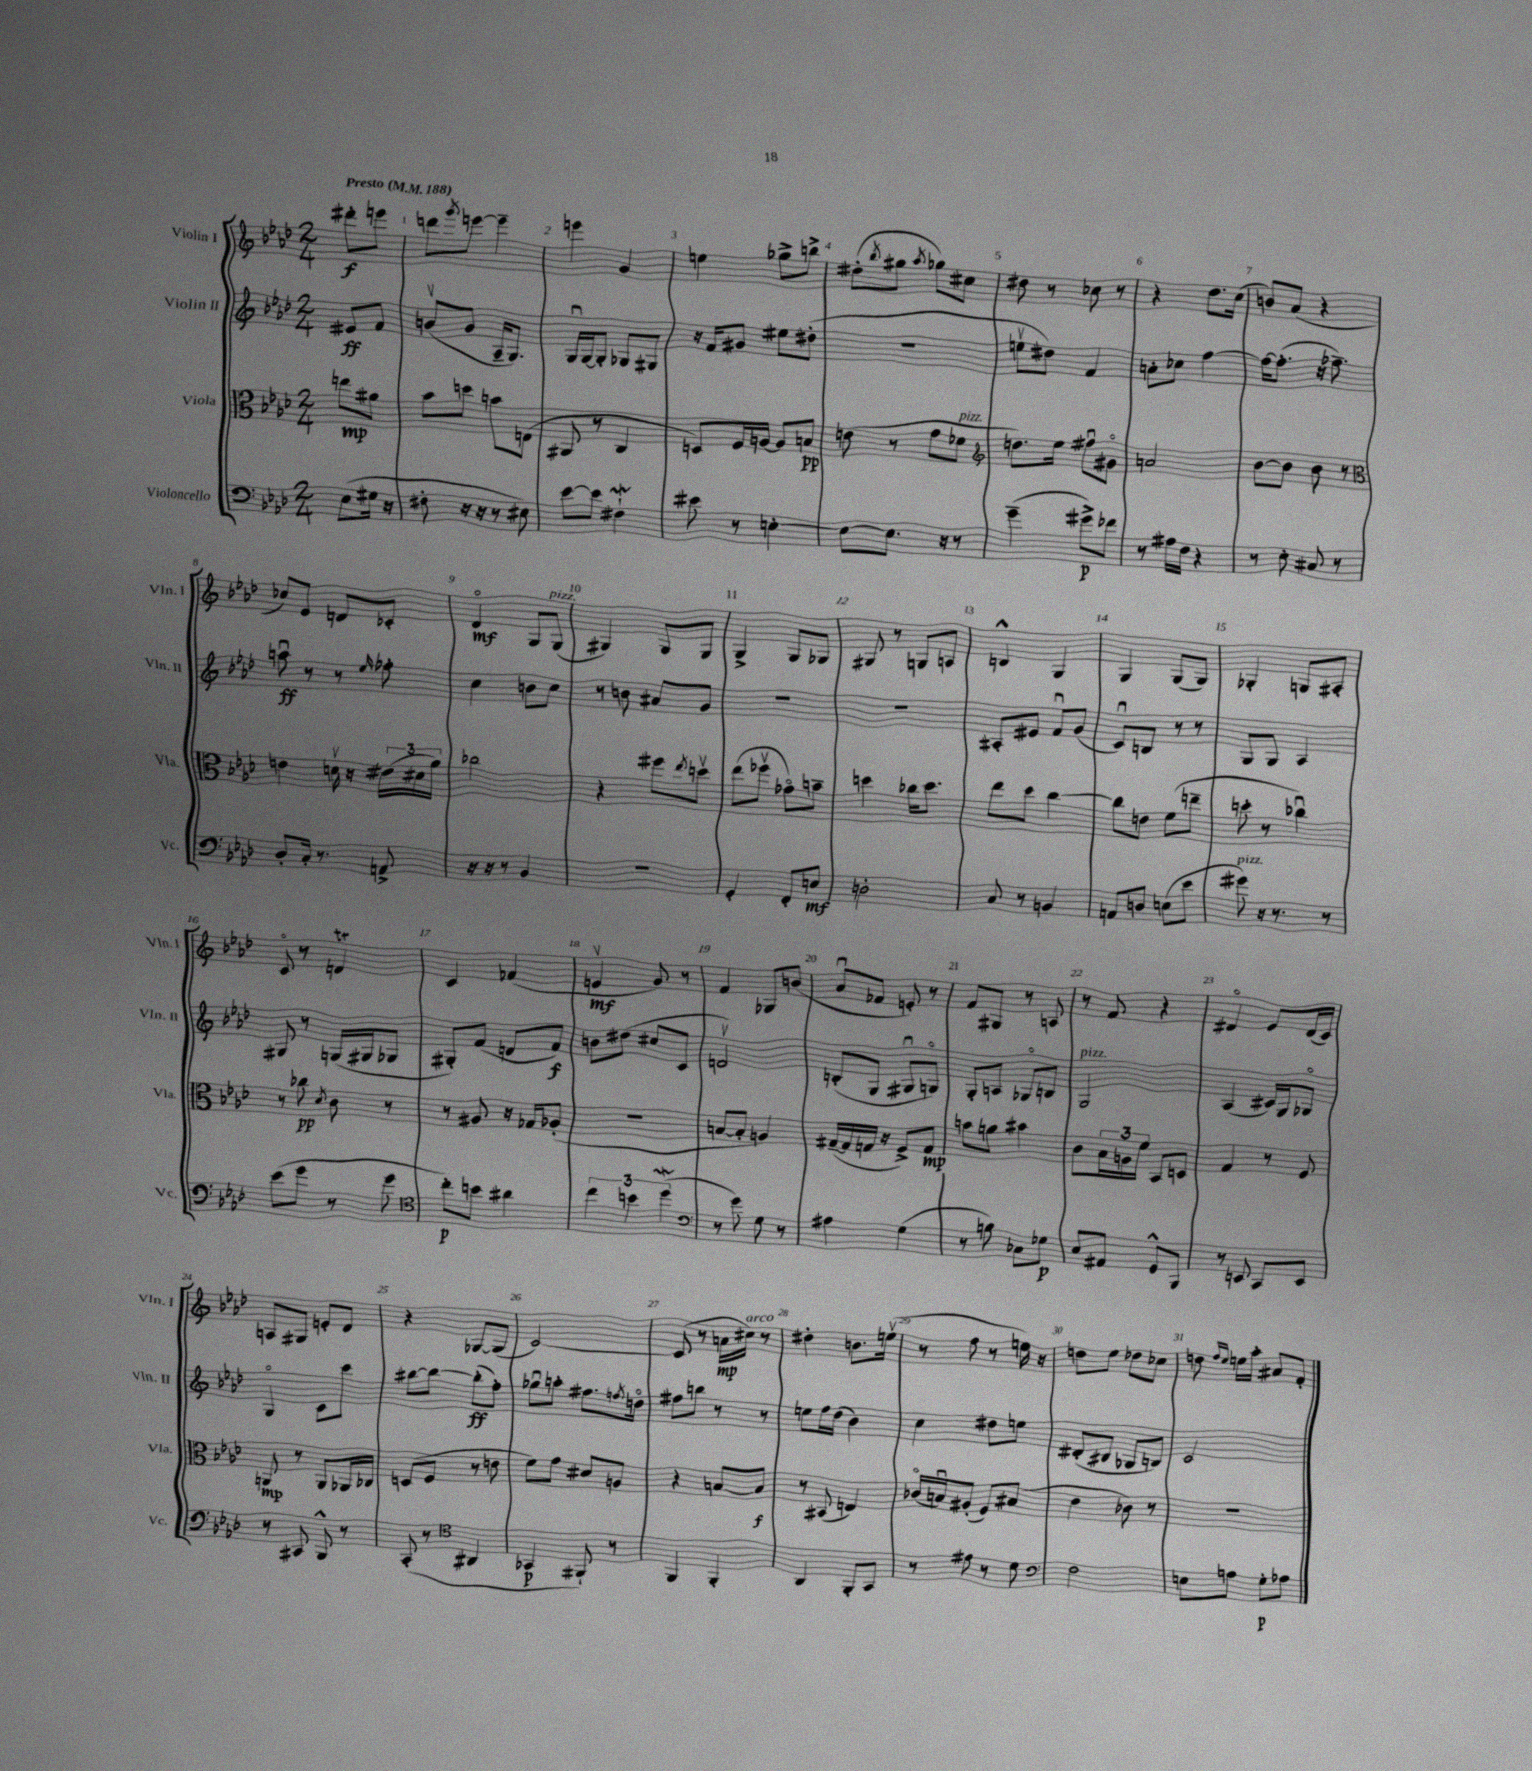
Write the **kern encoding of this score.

**kern	**dynam	**kern	**dynam	**kern	**dynam	**kern	**dynam
*part4	*part4	*part3	*part3	*part2	*part2	*part1	*part1
*staff4	*staff4	*staff3	*staff3	*staff2	*staff2	*staff1	*staff1
*I"Violoncello	*	*I"Viola	*	*I"Violin II	*	*I"Violin I	*
*I'Vc.	*	*I'Vla.	*	*I'Vln. II	*	*I'Vln. I	*
*clefF4	*	*clefC3	*	*clefG2	*	*clefG2	*
*k[b-e-a-d-]	*	*k[b-e-a-d-]	*	*k[b-e-a-d-]	*	*k[b-e-a-d-]	*
*M2/4	*	*M2/4	*	*M2/4	*	*M2/4	*
*MM188	*	*MM188	*	*MM188	*	*MM188	*
=	=	=	=	=	=	=	=
!	!	!	!	!	!	!LO:TX:a:B:t=Presto	!
(8E-\L	.	8een\L	mp	8e#X/L	ff	8ddd#X'\L	f
16G#X\Jk	.	8a#X\J	.	8f/J	.	8eeen\J	.
16r	.	.	.	.	.	.	.
=1	=1	=1	=1	=1	=1	=1	=1
8F#X'\	.	8b-\L	.	(8bnv/L	.	8dddn\L	.
.	.	.	.	.	.	8qggg/	.
16r	.	8ddn\J	.	8g/J	.	[8eeen\J	.
16r	.	.	.	.	.	.	.
8r	.	8bn\L	.	16A-~/KL	.	4eee~\]	.
.	.	.	.	8.G/J)	.	.	.
8E#X\)	.	(8En\J	.	.	.	.	.
=2	=2	=2	=2	=2	=2	=2	=2
[8e-\L	.	8AA#X/	.	16Gu/LL	.	4eeen\	.
.	.	.	.	[16G/J	.	.	.
8e-\J]	.	8r	.	8G'/J]	.	.	.
4F#XW`\	.	4C/	.	8G-X/L	.	4g/	.
.	.	.	.	8G#X/J	.	.	.
=3	=3	=3	=3	=3	=3	=3	=3
8e#X\	.	8Dn/L)	.	16r	.	4een\	.
.	.	.	.	16f/KL	.	.	.
8r	.	16F/L	.	8g#X/J	.	.	.
.	.	[16An/JJ	.	.	.	.	.
[4En'\	.	8A/L]	.	8ee#X\L	.	8gg-X^\L	.
.	.	8Bn/J	pp	(8dd#X'\J	.	8bbn^\J	.
=4	=4	=4	=4	=4	=4	=4	=4
8E\L_	.	(8en\	.	2r	.	(8dd#X'\L	.
.	.	.	.	.	.	8qbb-/	.
8.E\J]	.	8r	.	.	.	8gg#X\J	.
.	.	.	.	.	.	8qaa-/	.
.	.	8g\L	.	.	.	8gg-X\L)	.
16r	.	.	.	.	.	.	.
!	!	!LO:TX:a:i:t=pizz.	!	!	!	!	!
8r	.	8f-X\J	.	.	.	8cc#X\J	.
=5	=5	=5	=5	=5	=5	=5	=5
*	*	*clefG2	*	*	*	*	*
(4g~\	.	8.ddn\L)	.	8eenv\L	.	8dd#X\	.
.	.	.	.	8dd#X\J)	.	8r	.
.	.	16ee-\Jk	.	.	.	.	.
8g#X^\L)	p	8ff#Xu\L	.	4f/	.	8cc-X\	.
8f-X\J	.	8g#X\J	.	.	.	8r	.
=6	=6	=6	=6	=6	=6	=6	=6
8r	.	2an/	.	8an'\L	.	4r	.
16A#X\LL	.	.	.	8cc-X\J	.	.	.
16F\JJ	.	.	.	.	.	.	.
4r	.	.	.	[4ff\	.	8.dd-\L	.
.	.	.	.	.	.	(16cc\Jk	.
=7	=7	=7	=7	=7	=7	=7	=7
8r	.	[8b-\L	.	16ff\KL_	.	8bn/L)	.
.	.	.	.	(8.ff'\J]	.	.	.
8E-'\	.	8b-\J]	.	.	.	(8a-/J	.
8C#X/	.	8b-\	.	16r	.	4r	.
.	.	.	.	8.ff-X~\)	.	.	.
8r	.	8r	.	.	.	.	.
!!LO:LB:g=z
=8	=8	=8	=8	=8	=8	=8	=8
*	*	*clefC3	*	*	*	*	*
8D-'/L	.	4en\	.	8aanu\	ff	8cc-X/L)	.
16C'/Jk	.	.	.	8r	.	8e-/J	.
8.r	.	.	.	.	.	.	.
.	.	16dnv\	.	8r	.	8dn/L	.
.	.	16r	.	.	.	.	.
.	.	.	.	16qqee-/	.	.	.
8AAn^/	.	(24e#X\LL	.	8ff-X'\	.	8c-X'/J	.
.	.	24d#X\	.	.	.	.	.
.	.	24a-\JJ)	.	.	.	.	.
=9	=9	=9	=9	=9	=9	=9	=9
16r	.	2cc-X\	.	4cc\	.	4d-/	mf
16r	.	.	.	.	.	.	.
8r	.	.	.	.	.	.	.
4BB-/	.	.	.	8bn\L	.	8G/L	.
!	!	!	!	!	!	!LO:TX:a:i:t=pizz.	!
.	.	.	.	8cc\J	.	(8G/J	.
=10	=10	=10	=10	=10	=10	=10	=10
2r	.	4r	.	8r	.	4G#X/)	.
.	.	.	.	8bn\	.	.	.
.	.	8ff#X\L	.	8a#X/L	.	8G#/L	.
.	.	8qee-/	.	.	.	.	.
.	.	8ddnv\J	.	8g/J	.	8G#/J	.
=11	=11	=11	=11	=11	=11	=11	=11
4GG'/	.	(8ee-\L	.	2r	.	4G^/	.
.	.	8ff-Xv\J	.	.	.	.	.
8FF'/L	.	8g-X\L)	.	.	.	8G/L	.
8En/J	mf	8bn~\J	.	.	.	8G-X/J	.
=12	=12	=12	=12	=12	=12	=12	=12
2Dn'\	.	4ddn\	.	2r	.	8G#X/	.
.	.	.	.	.	.	8r	.
.	.	16cc-X\KL	.	.	.	8Gn/L	.
.	.	8.dd\J	.	.	.	.	.
.	.	.	.	.	.	8An/J	.
=13	=13	=13	=13	=13	=13	=13	=13
8C/	.	8ee-\L	.	8A#X'/L	.	4Bn^^/	.
8r	.	8dd-\J	.	8e#X/J	.	.	.
4BBn/	.	[4cc\	.	8fu/L	.	4G/	.
.	.	.	.	(8g/J	.	.	.
=14	=14	=14	=14	=14	=14	=14	=14
8AAn/L	.	8cc\L]	.	8cu/L)	.	4G/	.
8Dn/J	.	8en\J	.	8Bn/J	.	.	.
(8En\L	.	(8f\L	.	8r	.	(8G/L	.
8e-\J	.	8een~\J	.	8r	.	8G/J)	.
=15	=15	=15	=15	=15	=15	=15	=15
!LO:TX:a:i:t=pizz.	!	!	!	!	!	!	!
8g#X\)	.	8ddn'\	.	8G/L	.	4G-X'/	.
16r	.	8r	.	8G/J	.	.	.
8.r	.	.	.	.	.	.	.
.	.	4cc-Xu\)	.	4A-/	.	8Gn/L	.
8r	.	.	.	.	.	8A#X'/J	.
!!LO:LB:g=z
=16	=16	=16	=16	=16	=16	=16	=16
(8e-\L	.	8r	.	8G#X/	.	8c/	.
8g\J	.	8cc-X\	pp	8r	.	8r	.
.	.	8qd-/	.	.	.	.	.
8r	.	8c\	.	(16Gn/LL	.	4dnt/	.
.	.	.	.	16G#X/J	.	.	.
8g\	.	8r	.	8G-X/J	.	.	.
=17	=17	=17	=17	=17	=17	=17	=17
*clefC4	*	*	*	*	*	*	*
8cc'\L)	p	8r	.	8G#X'/L)	.	4c/	.
8bn\J	.	8A#X/	.	(8f/J	.	.	.
4a#X\	.	16r	.	8dn/L	.	(4f-X/	.
.	.	16G-X/KL	.	.	.	.	.
.	.	(8A-X'/J	.	8f/J)	f	.	.
=18	=18	=18	=18	=18	=18	=18	=18
6cc\	.	2r	.	8bn\L	.	4env/	mf
.	.	.	.	(8dd#X\J	.	.	.
6bn\	.	.	.	.	.	.	.
.	.	.	.	8cc#X/L	.	8g/)	.
(6dd-w\	.	.	.	.	.	.	.
.	.	.	.	8c/J	.	8r	.
=19	=19	=19	=19	=19	=19	=19	=19
*clefF4	*	*	*	*	*	*	*
8r	.	[8Bn/L	.	2dnv/)	.	4f/	.
8g\)	.	8B'/J]	.	.	.	.	.
8G\	.	4An/)	.	.	.	8G-X/L	.
8r	.	.	.	.	.	(8bn/J	.
=20	=20	=20	=20	=20	=20	=20	=20
4A#X\	.	([16G#X~/LL	.	(8Bn'/L	.	8a-u/L	.
.	.	16G#/]	.	.	.	.	.
.	.	16Gn/JJ	.	8G/J	.	8f-X/J	.
.	.	16r	.	.	.	.	.
(4G\	.	8F^/L)	.	8G#Xu/L	.	8en'/)	.
.	.	8G/J	mp	8Gn/J)	.	8r	.
=21	=21	=21	=21	=21	=21	=21	=21
8r	.	8bn\L	.	8G'/L	.	8f/L	.
8Bn\)	.	8an\J	.	8An/J	.	8G#X/J	.
8C-X\L	.	4b#X\	.	8G-X/L	.	8r	.
8G-X\J	p	.	.	8Bn/J	.	8An/	.
=22	=22	=22	=22	=22	=22	=22	=22
!	!	!	!	!LO:TX:a:i:t=pizz.	!	!	!
8E-/L	.	8c\L	.	2G/	.	8r	.
8AA#X/J	.	24B-\L	.	.	.	8f/	.
.	.	24An\	.	.	.	.	.
.	.	24f\JJ	.	.	.	.	.
8GG^^/L	.	8BB-/L	.	.	.	4r	.
8BBB-/J	.	8Dn/J	.	.	.	.	.
=23	=23	=23	=23	=23	=23	=23	=23
8r	.	4G/	.	(4A-/	.	4d#X/	.
8EEn/	.	.	.	.	.	.	.
8CC/L	.	8r	.	16c#X/LL)	.	8e-/L	.
.	.	.	.	16G/J	.	.	.
8EE/J	.	8F/	.	8G-X/J	.	(16d#/L	.
.	.	.	.	.	.	16c/JJ)	.
!!LO:LB:g=z
=24	=24	=24	=24	=24	=24	=24	=24
8r	.	8AAn/	mp	4G/	.	8An/L	.
8CC#X/	.	8r	.	.	.	8G#X/J	.
8BBB-^^/	.	8AA/L	.	8c\L	.	8en'/L	.
8r	.	16AA-X/L	.	8ccc\J	.	8d-/J	.
.	.	16C-X/JJ	.	.	.	.	.
=25	=25	=25	=25	=25	=25	=25	=25
(8CC'/	.	(8Dn/L	.	[8bb#X\L	.	4r	.
8r	.	8F/J	.	8bb#\J_	.	.	.
*clefC4	*	*	*	*	*	*	*
4AA#X/	.	8r	.	(8bb#'\L]	ff	[8G-X/L	.
.	.	8en\	.	8ff'\J)	.	(8G-/J]	.
=26	=26	=26	=26	=26	=26	=26	=26
4GG-X/	p	8f\L)	.	8gg-Xu\L	.	[2c/)	.
.	.	8g\J	.	8aan'\J	.	.	.
8FF#X`/)	.	8d#X/L	.	8.ff#X\L	.	.	.
8r	.	8An/J	.	.	.	.	.
.	.	.	.	8qffn/	.	.	.
.	.	.	.	16ddn\Jk	.	.	.
=27	=27	=27	=27	=27	=27	=27	=27
4FF/	.	4r	.	8ff#X\L	.	(8c/]	.
.	.	.	.	8bbn\J	.	8r	.
4FF'/	.	[8Bn/L	.	8r	.	16an\LL	mp
!	!	!	!	!	!	!LO:TX:a:i:t=arco	!
.	.	.	.	.	.	16cc#X\JJ)	.
.	.	8B/J]	f	8r	.	8r	.
=28	=28	=28	=28	=28	=28	=28	=28
4AA-/	.	8r	.	8een\L	.	4dd#X'\	.
.	.	(8BB#X/	.	16ff\L	.	.	.
.	.	.	.	(16dd-\JJ	.	.	.
8FF'/L	.	4En/)	.	4b-\)	.	8.bn\L	.
8GG/J	.	.	.	.	.	.	.
.	.	.	.	.	.	(16eenv\Jk	.
=29	=29	=29	=29	=29	=29	=29	=29
8r	.	(16c-X/LL	.	4cc\	.	8r	.
.	.	16Bnu/J)	.	.	.	.	.
8e#X\	.	(8A#X'/J	.	.	.	8ff\	.
8r	.	8F/L)	.	8dd#X\L	.	8r	.
8d-\	.	(8B#X/J	.	8een\J	.	16een\)	.
.	.	.	.	.	.	16r	.
=30	=30	=30	=30	=30	=30	=30	=30
*clefF4	*	*	*	*	*	*	*
2F\	.	4e-\	.	(8d#X'/L	.	8ddn\L	.
.	.	.	.	8B#X/J	.	8ee-\J	.
.	.	8c-X\)	.	8G-X/L	.	8dd-X\L	.
.	.	8r	.	8Bn/J)	.	8cc-X\J	.
=31	=31	=31	=31	=31	=31	=31	=31
8En\L	.	2r	.	2c/	.	8ddn\	.
.	.	.	.	.	.	16qqff/LL	.
.	.	.	.	.	.	16qqee-/JJ	.
8An\J	.	.	.	.	.	16een\LL	.
.	.	.	.	.	.	16aa-'\JJ	.
8G'\L	p	.	.	.	.	8a#X/L	.
8A-X\J	.	.	.	.	.	8f'/J	.
==	==	==	==	==	==	==	==
*-	*-	*-	*-	*-	*-	*-	*-
